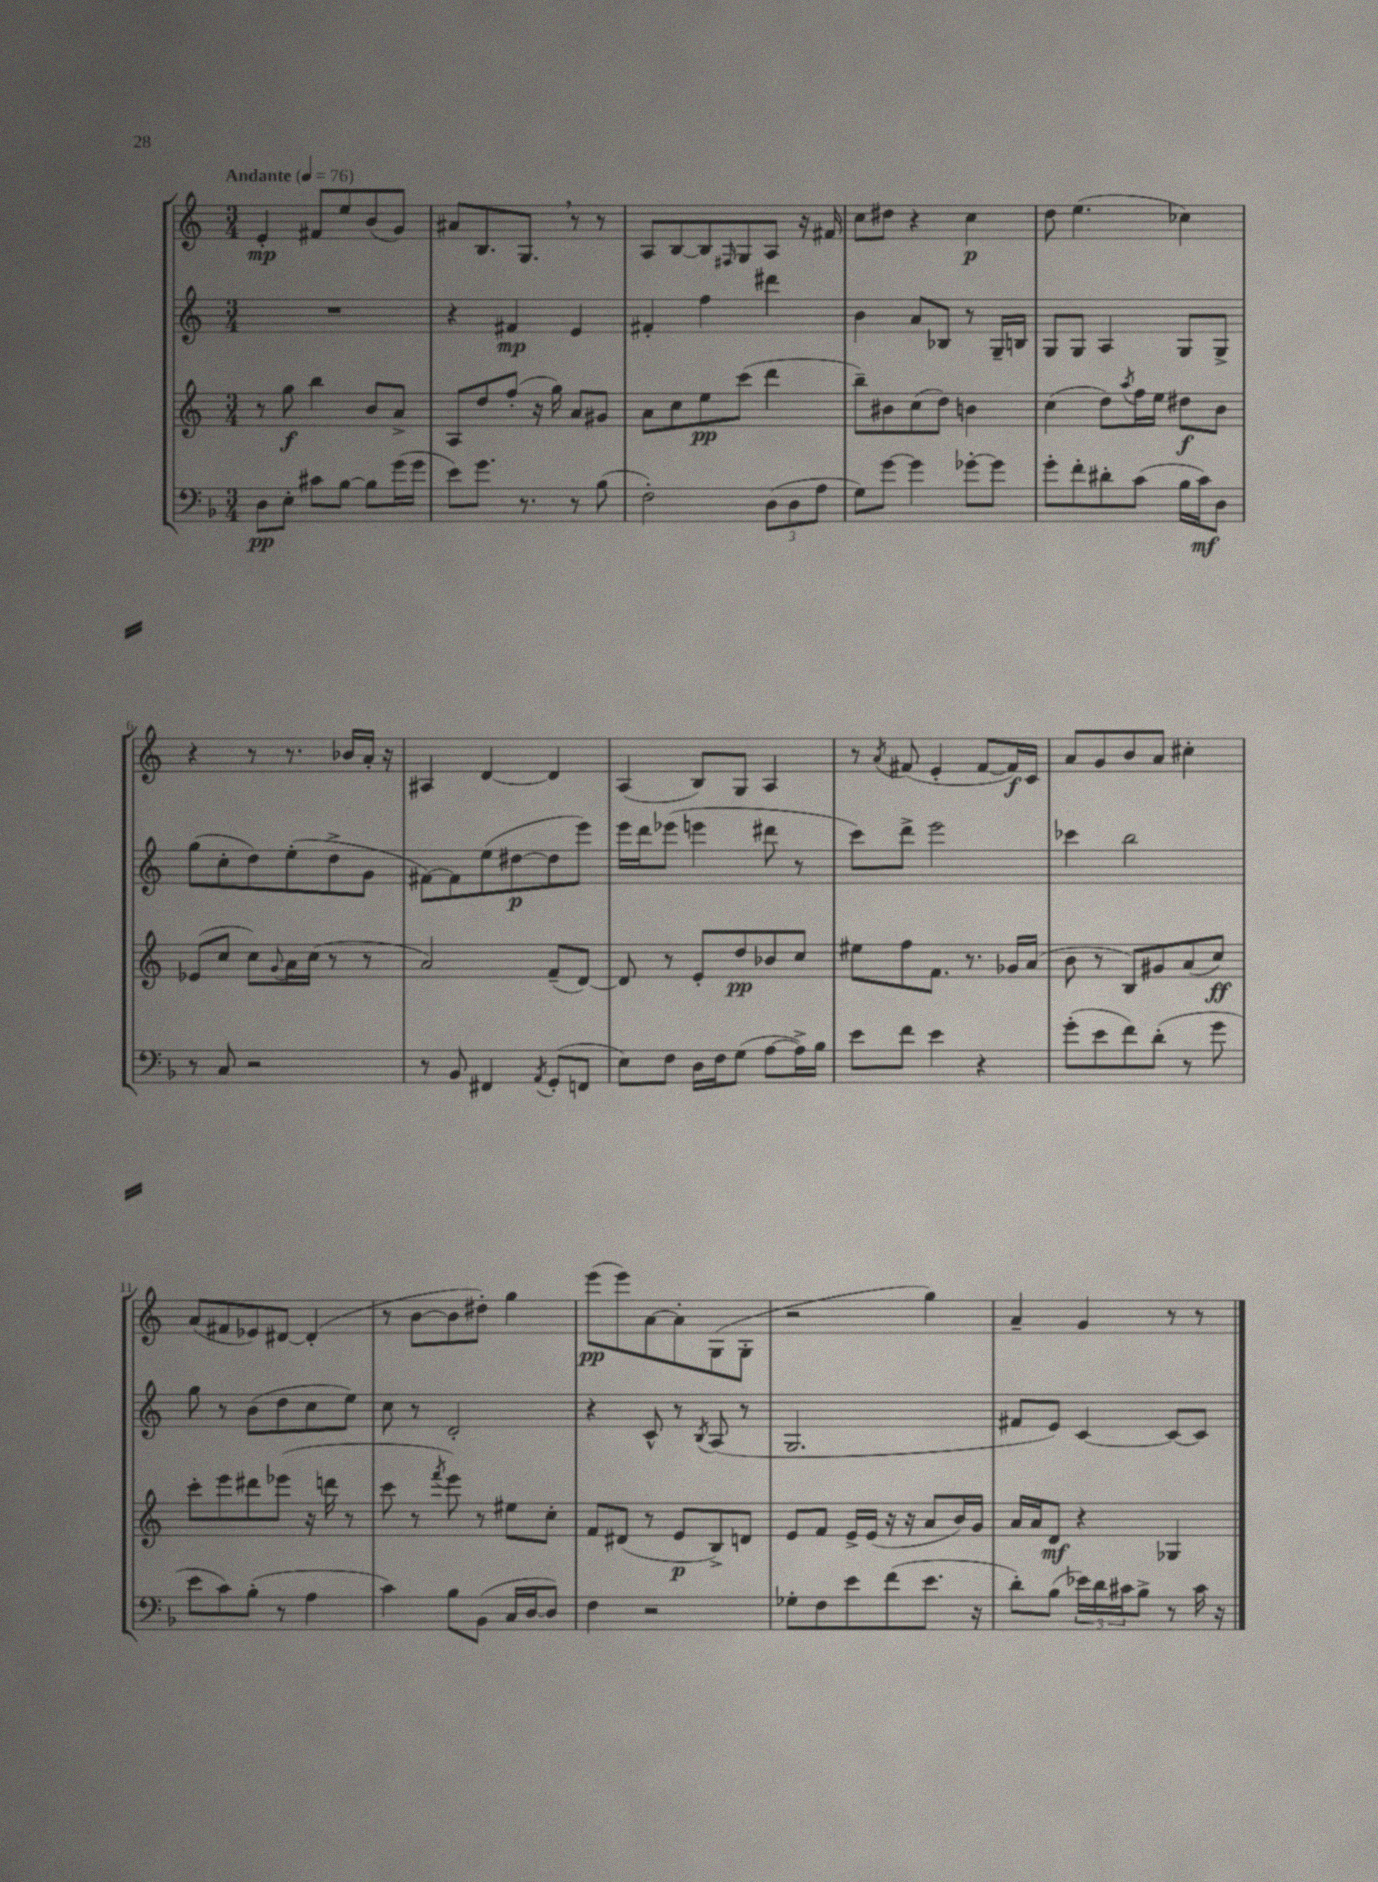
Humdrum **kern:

**kern	**kern	**kern	**kern
*staff4	*staff3	*staff2	*staff1
*clefF4	*clefG2	*clefG2	*clefG2
*k[b-]	*k[]	*k[]	*k[]
*M3/4	*M3/4	*M3/4	*M3/4
*MM76	*MM76	*MM76	*MM76
8D	8r	2.r	4e'
8E'	8gg	.	.
8c#	4bb	.	8f#
[8B-	.	.	8ee
8B-]	8b	.	(8b
(16g	8a^	.	8g)
16g	.	.	.
=	=	=	=
8e)	8A	4r	8a#
8.g	8dd	.	8.B
.	(8ff'	4f#	.
8.r	.	.	8.G
.	16r	.	.
.	16gg)	.	.
8r	8a	4e	8r
(8B-	8g#	.	8r
=	=	=	=
2F')	8a	4f#'	8A
.	8cc	.	[8B
.	8ee	4ff	8B]
.	.	.	16qqF#
.	(8ccc	.	8G
(12D	4ddd	4ddd#	8A
12D	.	.	.
.	.	.	16r
12A	.	.	.
.	.	.	16f#
=	=	=	=
8G)	8bb~)	4b	8cc
[8g	8b#	.	8dd#
4g]	(8cc	8a	4r
.	8dd)	8B-	.
[8g-'	4b	8r	4cc
8g-]	.	16G~	.
.	.	16B	.
=	=	=	=
8g'	(4cc	8G	8dd
8f'	.	8G	(4.ee
8d#'	8dd)	4A	.
.	8qaa	.	.
(8c	16ff	.	.
.	16ee	.	.
16B-	8dd#	8G	4cc-)
16c)	.	.	.
8D	8b	8G^	.
=	=	=	=
8r	(8e-	(8gg	4r
8C	8cc	8cc'	.
2r	8cc)	8dd)	8r
.	8qqg	.	.
.	16a	(8ee'	8.r
.	(16cc	.	.
.	8r	8dd^	.
.	.	.	16b-
.	8r	8g	16a'
.	.	.	16r
=	=	=	=
8r	2a)	[8f#)	4A#
8BB-	.	8f#]	.
4FF#	.	(8ee	[4d
.	.	[8dd#	.
8qAA	.	.	.
(8GG'	(8f~	8dd#]	4d]
8FF	[8d)	8eee)	.
=	=	=	=
8E)	8d]	16eee	(4A
.	.	16ddd	.
8F	8r	(8eee-	.
16D	8e'	4eee	8B)
16F	.	.	.
(8G	8dd	.	8G
[8A	8b-	8ddd#	4A
16A^])	8cc	8r	.
16B-	.	.	.
=	=	=	=
8e	8ee#	8ccc)	8r
.	.	.	8qa
8f	8ff	8ddd^	(8f#
4e	8.f	2eee	4e'
.	8.r	.	.
4r	.	.	[8f#
.	16g-	.	16f#])
.	(16a	.	16c
=	=	=	=
(8g'	8b	4ccc-	8a
8e	8r	.	8g
8f)	8B)	2bb	8b
(8d'	8g#	.	8a
8r	(8a	.	4cc#'
8g	8cc)	.	.
=	=	=	=
8e	8ccc'	8gg	(8a
8c)	8eee	8r	8f#
(8B-'	8ddd#	(8b	8e-)
8r	(8eee-	8dd	[8d#
4A	16r	8cc	(4d#']
.	16ddd	.	.
.	8r	8ee)	.
=	=	=	=
4c)	8ccc	8cc	8r
.	8r	8r	[8b
.	8qfff	.	.
8B-	8eee)	2d'	8b]
(8BB-	8r	.	8dd#')
16C	8ee#	.	4gg
[16D	.	.	.
8D])	8cc'	.	.
=	=	=	=
4F	8f	4r	(8eee
.	(8d#	.	8eee)
2r	8r	8c^^	[8a
.	8e	8r	8a']
.	.	8qB	.
.	8B^)	(8A	(8G
.	8d	8r	8G'
=	=	=	=
8G-'	8e	2.G	2r
8F	8f	.	.
8e	16e^	.	.
.	(16e	.	.
(8f	16r	.	.
.	16r	.	.
8.e	8a	.	4gg)
.	16b)	.	.
16r	16g	.	.
=	=	=	=
8d')	16a	8f#	4a~
.	16a	.	.
(8B-	8d	8e)	.
24e-)	4r	[4c	4g
24d	.	.	.
24c#	.	.	.
8B-^	.	.	.
8r	4G-	8c_	8r
16c#	.	8c]	8r
16r	.	.	.
==	==	==	==
*-	*-	*-	*-
